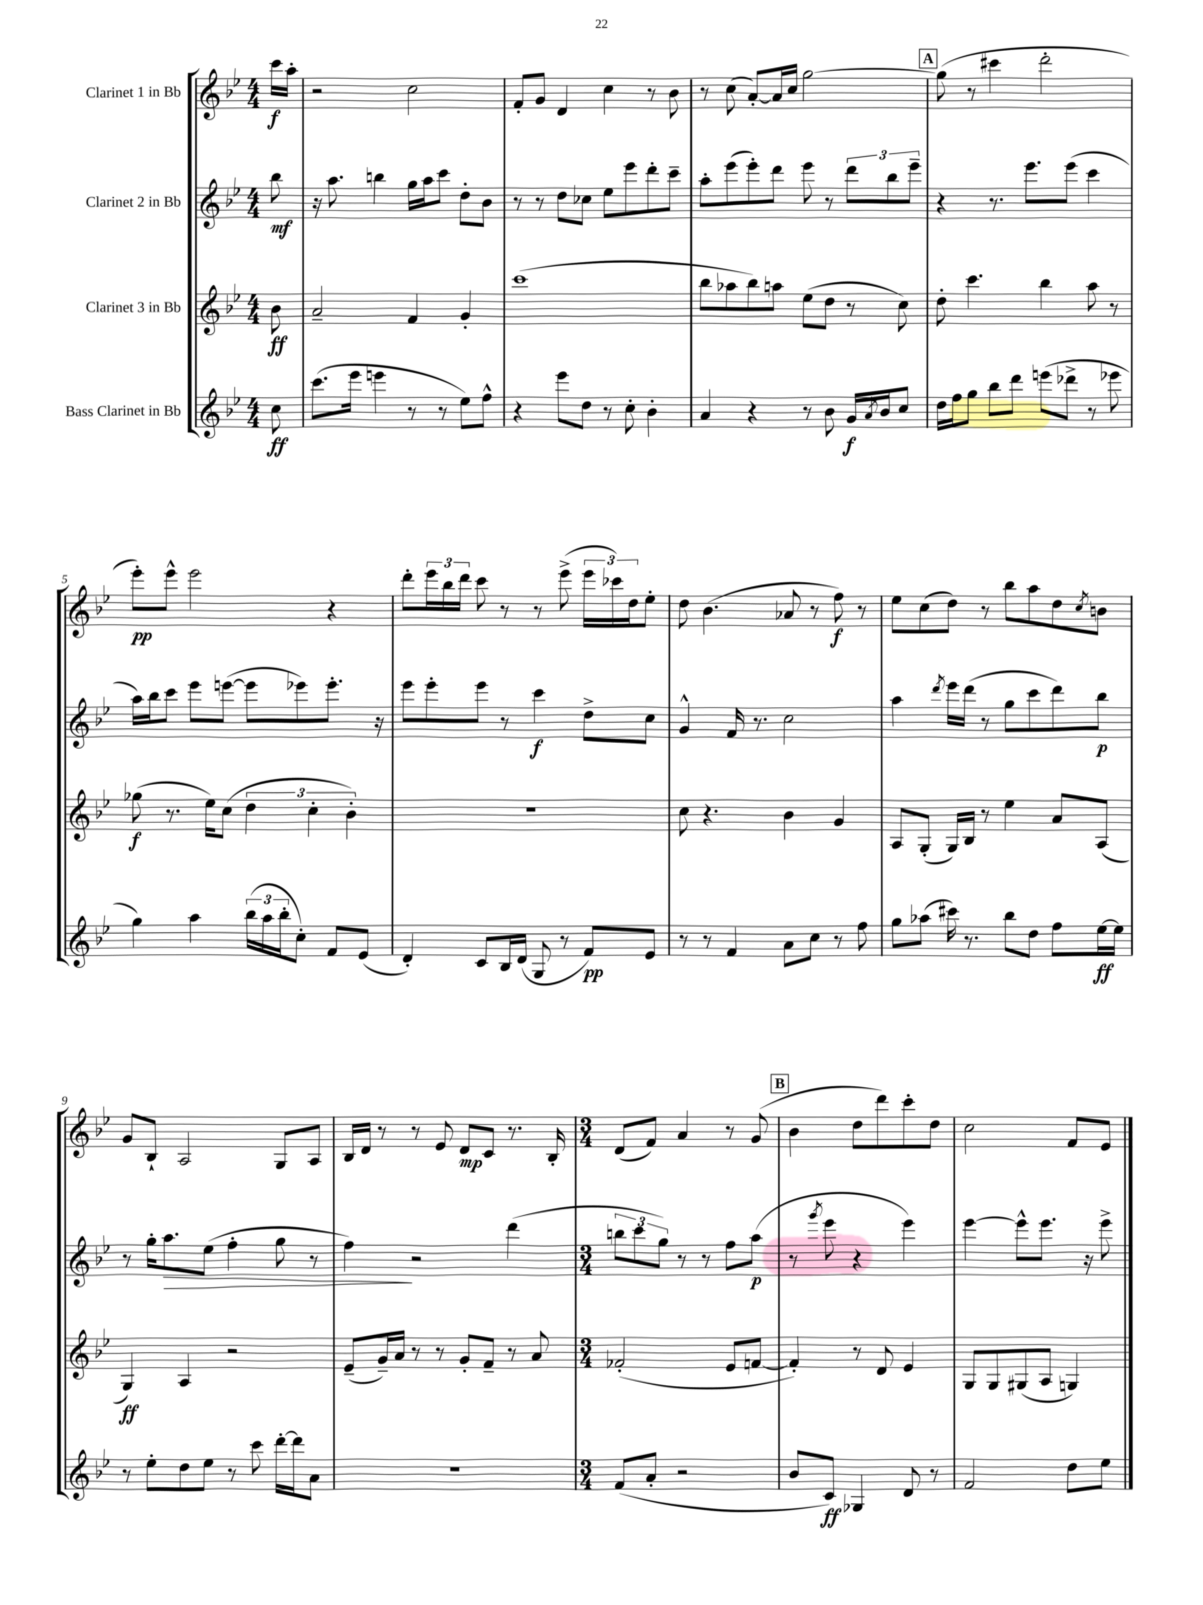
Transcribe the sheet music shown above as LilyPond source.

<<
\new StaffGroup <<
\new Staff = "s0" \with { instrumentName = "Clarinet 1 in Bb" } {
    \clef treble \key bes \major \numericTimeSignature \time 4/4 \partial 8
    c'''16\f a''16-. |
    r2 c''2 |
    f'8-. g'8 d'4 c''4 r8 bes'8 |
    r8 c''8( a'8~-.) a'16 c''16 g''2~ |
    \mark \markup { \box "A" } g''8( r8 cis'''4 d'''2-. |
    ees'''8-.\pp) ees'''8-^ ees'''2 r4 |
    d'''8-. \tuplet 3/2 { ees'''16 bes''16 d'''16 } c'''8 r8 r8 ees'''8->( \tuplet 3/2 { ees'''16 ces'''16) d''16 } ees''8-. |
    d''8 bes'4.( aes'8 r8 f''8\f) r8 |
    ees''8 c''8( d''8) r8 bes''8 a''8 d''8 \acciaccatura { c''8 } b'8 |
    g'8 bes8-! a2 g8 a8 |
    bes16 d'16 r8 r8 ees'8 d'8\mp c'8 r8. bes16-. |
    \numericTimeSignature \time 3/4 d'8( f'8) a'4 r8 g'8( |
    \mark \markup { \box "B" } bes'4 d''8 d'''8) c'''8-. d''8 |
    c''2 f'8 ees'8 \bar "|." |
}
\new Staff = "s1" \with { instrumentName = "Clarinet 2 in Bb" } {
    \clef treble \key bes \major \numericTimeSignature \time 4/4 \partial 8
    bes''8\mf |
    r16 a''8. b''4 g''16 a''16 c'''8 d''8-. bes'8 |
    r8 r8 d''8 ces''8 ees''8 ees'''8 d'''8-. c'''8-- |
    a''8-. ees'''8( ees'''8-.) d'''8 ees'''8 r8 \tuplet 3/2 { d'''8 bes''8 ees'''8-- } |
    \mark \markup { \box "A" } r4 r8. ees'''8. ees'''8( c'''4 |
    a''16) bes''16 c'''8 ees'''8 e'''8~( e'''8 ees'''8) ees'''8.-. r16 |
    ees'''8 ees'''8-. ees'''8 r8 c'''4\f d''8-> c''8 |
    g'4-^ f'16 r8. c''2 |
    a''4 \acciaccatura { d'''8 } ees'''16 d'''16( r8 g''8 c'''8 d'''8) bes''8\p |
    r8 g''16-. a''8.\> ees''8( f''4-. g''8 r8 |
    f''4\!) r2 d'''4( |
    \numericTimeSignature \time 3/4 \tuplet 3/2 { b''8 c'''8 g''8) } r8 r8 f''8 a''8\p( |
    \mark \markup { \box "B" } r8 \acciaccatura { g'''8 } ees'''8 r4 ees'''4) |
    ees'''4~ ees'''8-^ ees'''8. r16 ees'''8-> \bar "|." |
}
\new Staff = "s2" \with { instrumentName = "Clarinet 3 in Bb" } {
    \clef treble \key bes \major \numericTimeSignature \time 4/4 \partial 8
    bes'8\ff |
    a'2-- f'4 g'4-. |
    c'''1( |
    bes''8 aes''8 bes''8) a''8 ees''8( d''8 r8 c''8) |
    \mark \markup { \box "A" } d''8-. c'''4. bes''4 a''8 r8 |
    ges''8\f( r8. ees''16) c''8( \tuplet 3/2 { d''4 c''4-. bes'4-.) } |
    R1 |
    c''8 r4. bes'4 g'4 |
    a8 g8-.( g16) bes16 r8 ees''4 a'8 a8( |
    g4\ff) a4 r2 |
    ees'8--( g'16--) a'16 r8 r8 g'8-. f'8-- r8 a'8 |
    \numericTimeSignature \time 3/4 fes'2-.( ees'8 f'8~ |
    \mark \markup { \box "B" } f'4-.) r8 d'8 ees'4 |
    g8 g8 gis8( a8 g4) \bar "|." |
}
\new Staff = "s3" \with { instrumentName = "Bass Clarinet in Bb" } {
    \clef treble \key bes \major \numericTimeSignature \time 4/4 \partial 8
    c''8\ff |
    c'''8.( ees'''16 e'''4 r8 r8 ees''8) f''8-^ |
    r4 ees'''8 d''8 r8 c''8-. bes'4-. |
    a'4 r4 r8 bes'8 g'16\f \acciaccatura { a'8 } bes'16 c''8 |
    \mark \markup { \box "A" } d''16 f''16 g''8 bes''8 d'''8 e'''8( des'''8-> r8 ees'''8 |
    g''4) a''4 \tuplet 3/2 { bes''16( a''16 bes''16-. } c''8-.) f'8 ees'8( |
    d'4-.) c'8 bes16 d'16( g8 r8 f'8\pp) ees'8 |
    r8 r8 f'4 a'8 c''8 r8 f''8 |
    g''8 aes''8( cis'''16) r8. bes''8 d''8 f''8 ees''16~\ff ees''16 |
    r8 ees''8-. d''8 ees''8 r8 c'''8 d'''16~-. d'''16 a'8 |
    R1 |
    \numericTimeSignature \time 3/4 f'8( a'8-. r2 |
    \mark \markup { \box "B" } bes'8 c'8\ff) ges4 d'8 r8 |
    f'2 d''8 ees''8 \bar "|." |
}
>>
>>
